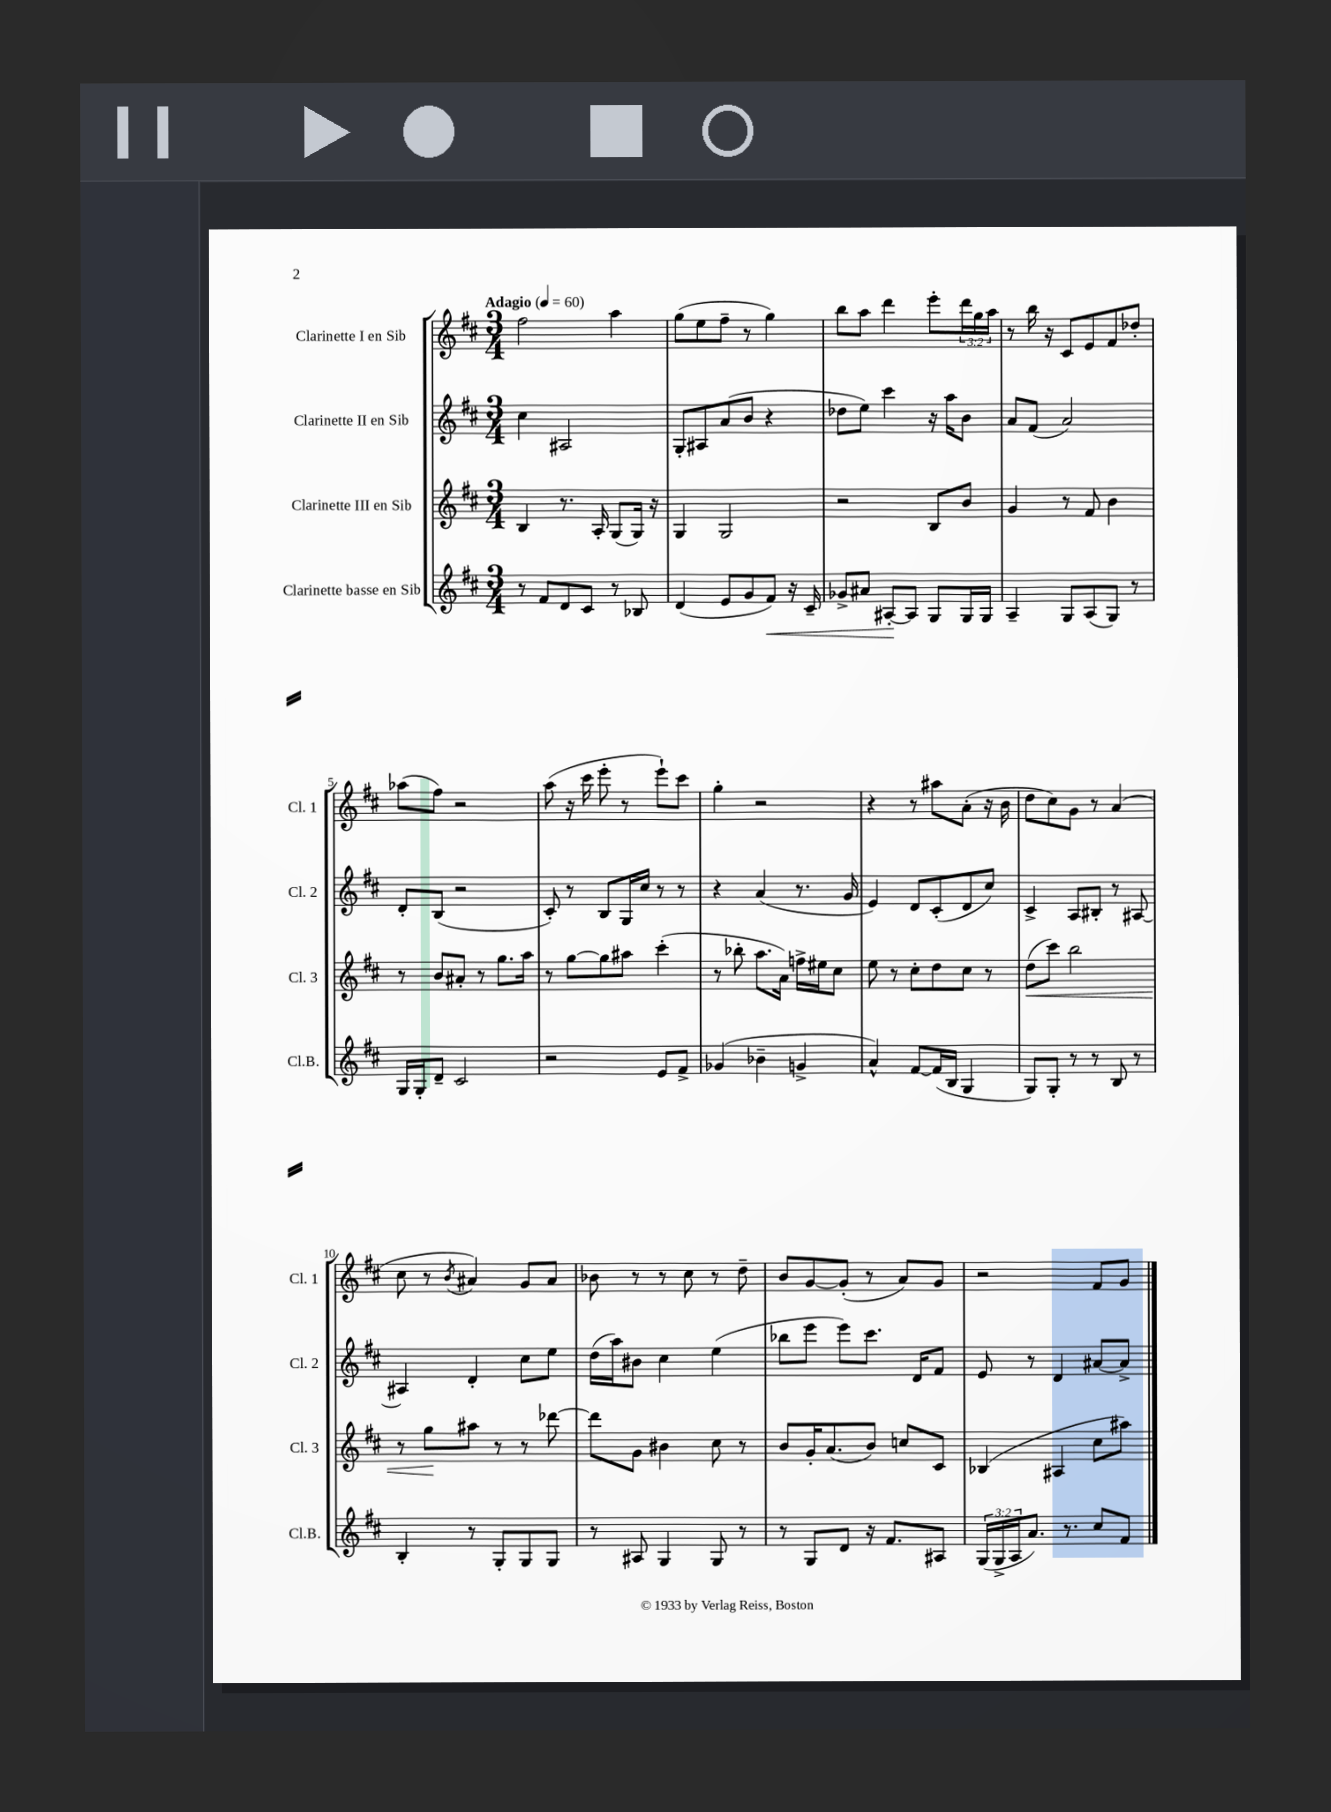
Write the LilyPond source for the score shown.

<<
\new StaffGroup <<
\new Staff = "s0" \with { instrumentName = "Clarinette I en Sib" shortInstrumentName = "Cl. 1" } {
    \clef treble \key d \major \numericTimeSignature \time 3/4 \override Staff.TupletNumber.text = #tuplet-number::calc-fraction-text \tempo "Adagio" 4 = 60
    fis''2 a''4 |
    g''8( e''8 fis''8-- r8 g''4) |
    b''8 a''8 d'''4 e'''8-. \tuplet 3/2 { d'''16 g''16 a''16 } |
    r8 b''16 r16 cis'8 e'8 fis'8 des''8-. |
    aes''8( fis''8) r2 |
    a''8( r16 cis'''16 e'''8-. r8 e'''8-!) cis'''8 |
    g''4-. r2 |
    r4 r8 ais''8 a'8-.( r16 b'16 |
    d''8 cis''8) g'8 r8 a'4( |
    cis''8 r8 \acciaccatura { b'8 } ais'4) g'8 ais'8 |
    bes'8 r8 r8 cis''8 r8 d''8-- |
    b'8 g'8~ g'8-.( r8 a'8) g'8 |
    r2 fis'8 g'8 \bar "|." |
}
\new Staff = "s1" \with { instrumentName = "Clarinette II en Sib" shortInstrumentName = "Cl. 2" } {
    \clef treble \key d \major \numericTimeSignature \time 3/4
    cis''4 ais2 |
    g8-. ais8 a'8( b'8 r4 |
    des''8 e''8) cis'''4 r16 a''16 b'8 |
    a'8 fis'8( a'2) |
    d'8-. b8( r2 |
    cis'8-.) r8 b8 g16 cis''16 r8 r8 |
    r4 a'4( r8. g'16 |
    e'4) d'8 cis'8-.( d'8 cis''8) |
    cis'4-> a8 bis8-. r8 ais8~ |
    ais4 d'4-. cis''8 e''8 |
    d''16( a''16) bis'8 cis''4 e''4( |
    bes''8 e'''8 e'''8) cis'''8. d'16 fis'8 |
    e'8 r8 d'4 ais'8~ ais'8-> \bar "|." |
}
\new Staff = "s2" \with { instrumentName = "Clarinette III en Sib" shortInstrumentName = "Cl. 3" } {
    \clef treble \key d \major \numericTimeSignature \time 3/4
    b4 r8. a16-. g8( g16) r16 |
    g4 g2 |
    r2 b8 b'8 |
    g'4 r8 fis'8 b'4 |
    r8 b'8 ais'8-. r8 g''8. a''16 |
    r8 g''8~ g''8 ais''8 cis'''4-.( |
    r8 bes''8-. a''8. a'16) f''16-> eis''16 cis''8 |
    e''8 r8 cis''8-. d''8 cis''8 r8 |
    d''8\<( cis'''8) b''2 |
    r8 g''8\! ais''8 r8 r8 des'''8~ |
    des'''8 g'8 bis'4 cis''8 r8 |
    b'8 g'16-. a'8.( b'8) c''8 cis'8 |
    bes4( ais4 cis''8 ais''8) \bar "|." |
}
\new Staff = "s3" \with { instrumentName = "Clarinette basse en Sib" shortInstrumentName = "Cl.B." } {
    \clef treble \key d \major \numericTimeSignature \time 3/4 \override Staff.TupletNumber.text = #tuplet-number::calc-fraction-text
    r8 fis'8 d'8 cis'8 r8 bes8 |
    d'4( e'8 g'8 fis'8\<) r16 cis'16-- |
    ges'8-> ais'8 ais8~-.\! ais8 g8 g16 g16 |
    a4-- g8 a8( g8) r8 |
    g16 g16-. d'8-- cis'2 |
    r2 e'8 fis'8-> |
    ges'4( bes'4-- g'4-> |
    a'4-^) fis'8~ fis'16( b16 g4 |
    g8) g8-. r8 r8 b8 r8 |
    b4-. r8 g8-. g8 g8 |
    r8 ais8 g4 g8 r8 |
    r8 g8 d'8 r16 fis'8. ais8 |
    \tuplet 3/2 { g16( g16-> a16 } a'8.) r8. cis''8 fis'8 \bar "|." |
}
>>
>>
